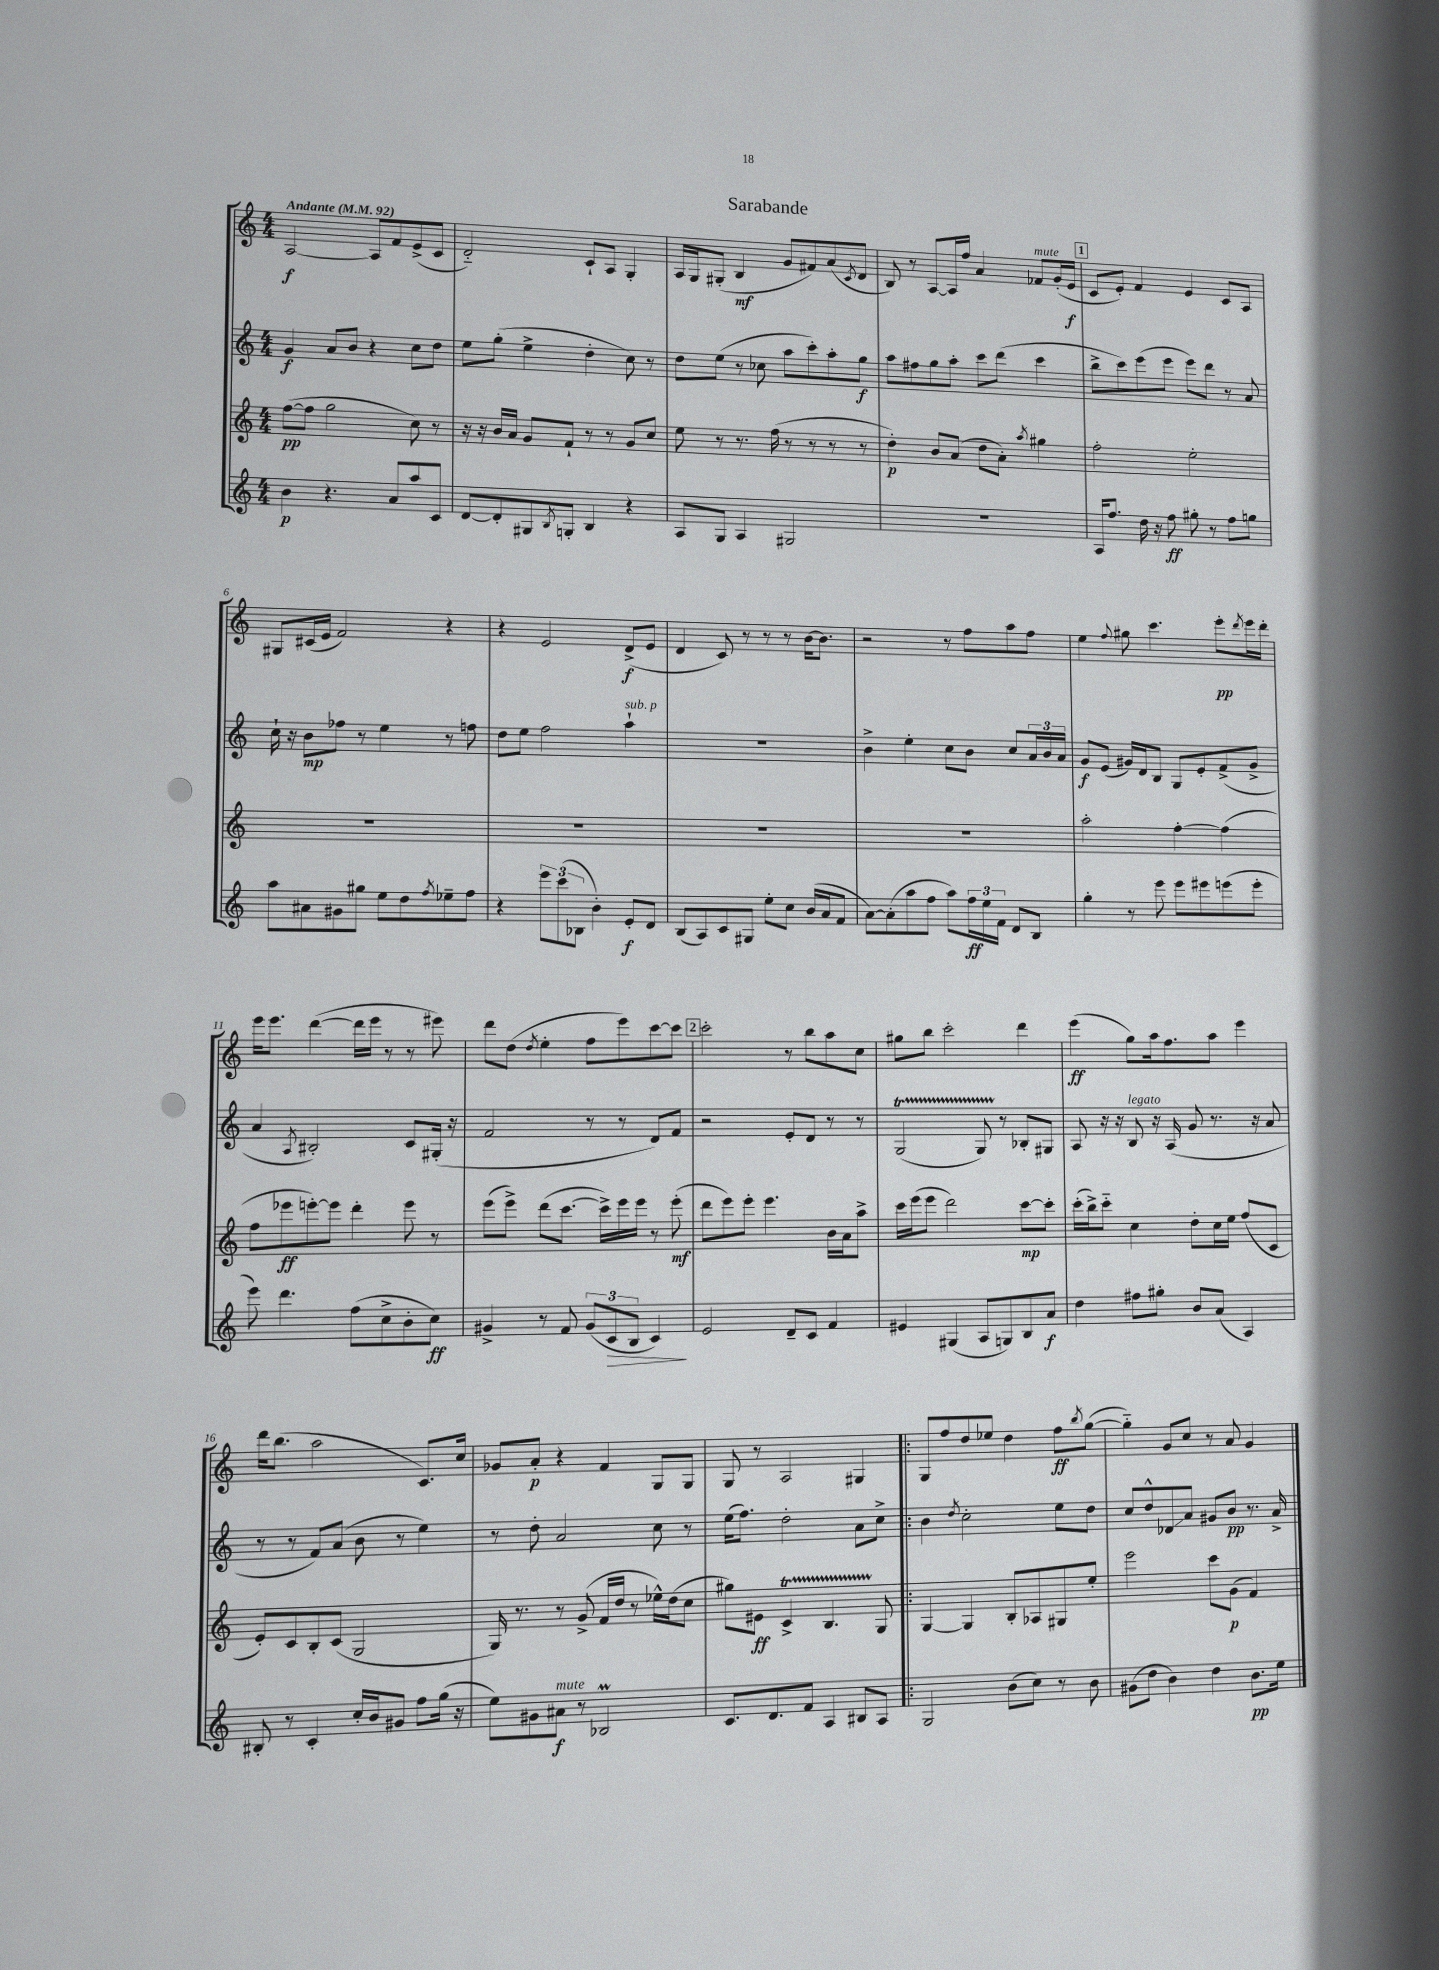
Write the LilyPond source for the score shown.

\header { title = "Sarabande" }
<<
\new StaffGroup <<
\new Staff = "s0" {
    \clef treble \key c \major \numericTimeSignature \time 4/4 \tempo "Andante" 4 = 92
    a2~\f a8 f'8 e'8->( c'8 |
    d'2-_) c'8-! a8 g4-. |
    a16 g16 gis8-.( b4\mf g'8 fis'8) a'8( \acciaccatura { c'8 } d'8 |
    b8) r8 a8~ a16 f''16 a'4 fes'8^\markup { \italic "mute" } g'16-.( e'16\f |
    \mark \markup { \box "1" } c'8 e'8-.) f'4 e'4 c'8 a8 |
    gis8 cis'16( e'16 f'2) r4 |
    r4 e'2 d'8->\f( e'8 |
    d'4 c'8) r8 r8 r8 b'16~ b'8. |
    r2 r8 f''8 a''8 f''8 |
    e''4 \appoggiatura { f''8 } gis''8 c'''4. e'''8-.\pp \acciaccatura { d'''8 } e'''16 d'''16-. |
    e'''16 e'''8. d'''4~( d'''16 e'''16 r8 r8 eis'''8) |
    d'''8 d''8( \acciaccatura { d''8 } e''4-. f''8 e'''8) c'''8~ c'''8 |
    \mark \markup { \box "2" } c'''2-. r8 b''8 a''8 c''8 |
    gis''8 b''8 c'''2-. d'''4 |
    e'''4\ff( g''8) a''16 f''8. a''8 e'''4 |
    d'''16 b''8.( a''2 c'8.) c''16 |
    ges'8 a'8-.\p r4 f'4 g8 g8 |
    g8 r8 a2 gis4 |
    \bar ".|:" g8 f''8 d''8 ees''8 d''4 f''8\ff \acciaccatura { b''8 } g''8~( |
    g''4-_) g'8 c''8 r8 a'8 g'4 \bar "|." |
}
\new Staff = "s1" {
    \clef treble \key c \major \numericTimeSignature \time 4/4
    g'4\f a'8 b'8 r4 c''8 d''8 |
    e''8 g''8-.( e''4-> d''4-. c''8) r8 |
    d''8 e''8( r8 ces''8 a''8 c'''8-.) a''8-. g''8\f |
    a''8 fis''8 g''8 a''8-. c'''8 d'''8( c'''4 |
    \mark \markup { \box "1" } b''8-> c'''8) e'''8( e'''8 e'''8) d'''8 r8 a'8 |
    c''16-! r16 b'8\mp fes''8 r8 e''4 r8 f''8 |
    d''8 e''8 f''2 a''4-!^\markup { \italic "sub. p" } |
    R1 |
    b'4-> e''4-. c''8 b'8 c''8 \tuplet 3/2 { a'16 b'16 a'16 } |
    g'8\f e'8( gis'16) d'16 b8 g8 e'8-. f'8->( gis'8-> |
    a'4 \acciaccatura { a8 } bis2-.) c'8 gis16-.( r16 |
    f'2 r8 r8 d'8) f'8 |
    \mark \markup { \box "2" } r2 e'8-. d'8 r8 r8 |
    g2\startTrillSpan( g8) r8\stopTrillSpan bes8-. gis8 |
    a8 r16 r16 b8^\markup { \italic "legato" } r16 a16( g'8 r8. r16 a'8 |
    r8 r8 f'8) a'8( b'8 r8 e''4) |
    r8 d''8-. a'2 c''8 r8 |
    e''16( f''8.) d''2-. a'8 c''8-> |
    \bar ".|:" b'4 \acciaccatura { d''8 } c''2-. e''8 d''8 |
    c''8 d''8-^ des'8\glissando a'8 gis'8 b'8\pp r8. a'16-> \bar "|." |
}
\new Staff = "s2" {
    \clef treble \key c \major \numericTimeSignature \time 4/4
    f''8~\pp( f''8 g''2 c''8) r8 |
    r16 r16 b'16 a'16 g'8 f'8-! r8 r8 g'8 c''8 |
    e''8 r8 r8. f''16( r8 r8 r8 r8 |
    d''4-.\p) b'8 a'8( d''8 a'8-.) \acciaccatura { a''8 } gis''4 |
    \mark \markup { \box "1" } f''2-. e''2-. |
    R1 |
    R1 |
    R1 |
    R1 |
    a''2-. f''4~-. f''4( |
    f''8 ees'''8\ff e'''8~-.) e'''8 d'''4-. e'''8 r8 |
    e'''8( e'''8->) d'''8( c'''8.~ c'''16->) e'''16 e'''16 r8 e'''8-.\mf( |
    \mark \markup { \box "2" } d'''8 e'''8) e'''8-. e'''4. b'16 a'16 a''8-> |
    c'''16 e'''16( e'''8 d'''2) c'''8~\mp c'''8-. |
    c'''16-.( b''16->) c'''8-_ c''4 d''8-. c''16 e''16 f''8( c'8 |
    e'8-.) c'8 b8-. c'8( g2 |
    g16) r8. r8 g'8->( f'16 d''16 r8 ees''16-^) d''16( c''8 |
    gis''8) eis'8\ff c'4->\startTrillSpan b4. g8\stopTrillSpan |
    \bar ".|:" g4~ g4 b8-. aes8 gis8 e''8-. |
    e'''2 c'''8 g'8\p( f'4) \bar "|." |
}
\new Staff = "s3" {
    \clef treble \key c \major \numericTimeSignature \time 4/4
    b'4\p r4. a'8 a''8 c'8 |
    d'8~ d'8-. gis8 \acciaccatura { b8 } g8-. b4 r4 |
    a8 g8 a4 gis2 |
    R1 |
    \mark \markup { \box "1" } a16 f''8. d''16 r16 f''8\ff gis''8-. r8 f''8 g''8 |
    a''8 ais'8 gis'8 gis''8 e''8 d''8 \acciaccatura { f''8 } ees''8-- f''8 |
    r4 \tuplet 3/2 { e'''8 c'''8( bes8 } b'4-.) e'8-.\f d'8 |
    b8( a8) c'8 gis8 e''8-. c''8 b'16( a'16 f'8 |
    a'8~) a'8-.( a''8 f''8 a''8) \tuplet 3/2 { f''16\ff e''16 f'16 } d'8 b8 |
    g''4-. r8 e'''8 e'''8 eis'''8 e'''8( e'''8-. |
    e'''8) d'''4. f''8( c''8-> b'8-. c''8\ff) |
    gis'4-> r8 f'8 \tuplet 3/2 { gis'8( c'8\> b8 } c'4\!) |
    \mark \markup { \box "2" } e'2 d'8-- c'8 f'4 |
    eis'4 gis4( a8 g8) b8 a'8\f |
    d''4 fis''8 gis''8-. b'8 a'8( a4) |
    bis8-. r8 c'4-. c''16-. b'16 gis'8 f''8 g''16( r16 |
    e''8) gis'8 ais'8\f^\markup { \italic "mute" } r8 bes2\prall |
    c'8. d'8. f'8 a4 bis8 a8 |
    \bar ".|:" g2 b'8( c''8) r8 b'8 |
    gis'8( d''8 b'4) d''4 b'8.\pp e''16 \bar "|." |
}
>>
>>
